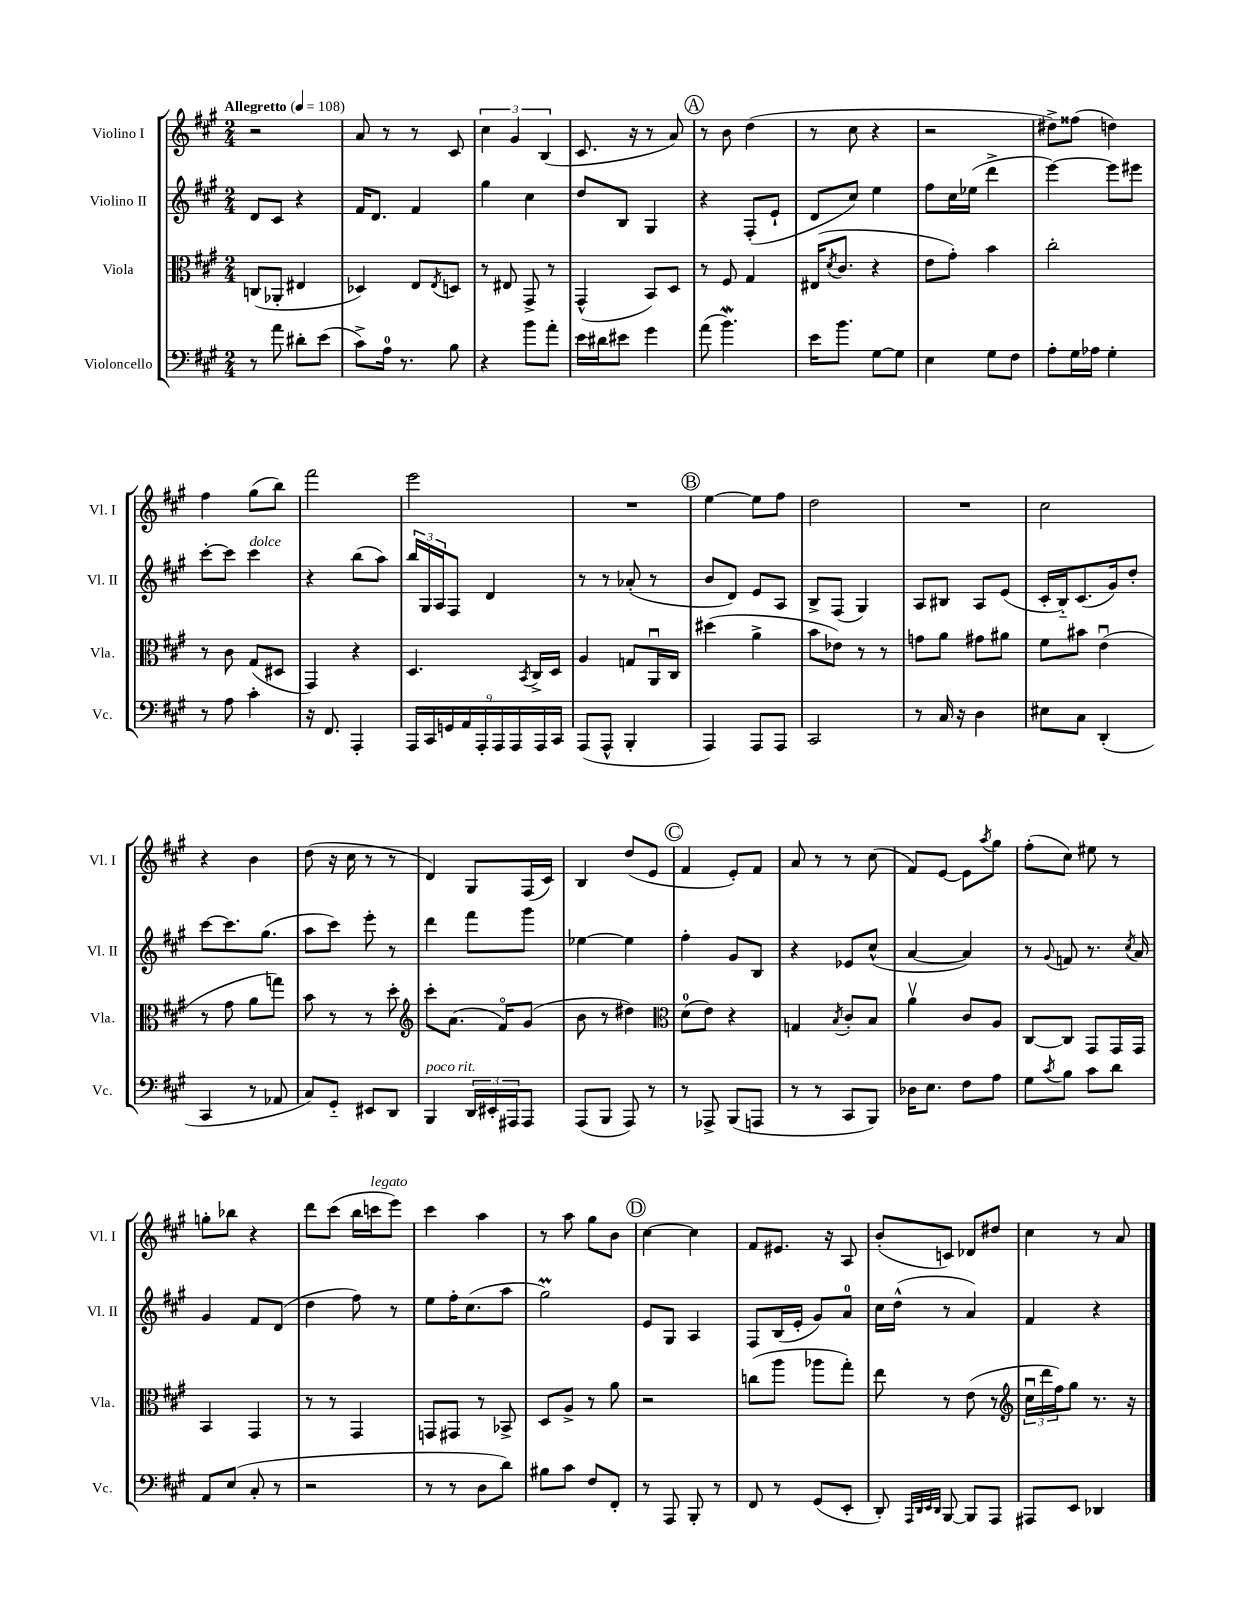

**kern	**kern	**kern	**kern
*staff4	*staff3	*staff2	*staff1
*clefF4	*clefC3	*clefG2	*clefG2
*k[f#c#g#]	*k[f#c#g#]	*k[f#c#g#]	*k[f#c#g#]
*M2/4	*M2/4	*M2/4	*M2/4
*MM108	*MM108	*MM108	*MM108
8r	(8C/L	8d/L	2r
8a\	8AA-'/J	8c#/J	.
8d#'\L	4E#/	4r	.
(8e\J	.	.	.
=	=	=	=
8c#^\L)	4D-/)	16f#/LK	8a/
.	.	8.d/J	.
16A\Jk	.	.	8r
8.r	.	.	.
.	8E/L	4f#/	8r
.	8qE/	.	.
8B\	8D/J	.	8c#/
=	=	=	=
4r	8r	4gg#\	6cc#\
.	8E#/	.	.
.	.	.	6g#/
8b\L	8GG#^/	4cc#\	.
.	.	.	(6B/
8a'\J	8r	.	.
=	=	=	=
16e\LL	(4GG#^^/	8dd/L	8.c#/
16d#\J	.	.	.
8e#\J	.	8B/J	.
.	.	.	16r
4g#\	8BB/L)	4G#/	8r
.	8D/J	.	8a/)
=	=	=	=
(8a\	8r	4r	8r
4.b\)	8F#/	.	8b\
.	4G#/	(8F#'/L	(4dd\
.	.	8e`/J	.
=	=	=	=
16e\LK	(16E#/LK	8d/L	8r
.	8qd/	.	.
8.b\J	8.c#/J	.	.
.	.	8cc#/J)	8cc#\
[8G#\L	4r	4ee\	4r
8G#\]J	.	.	.
=	=	=	=
4E\	8e\L	8ff#\L	2r
.	8g#'\J)	16cc#\L	.
.	.	(16ee-\JJ	.
8G#\L	4b\	4ddd^\	.
8F#\J	.	.	.
=	=	=	=
8A'\L	2cc#'\	[4eee\)	8dd#^\L)
16G#\L	.	.	(8ff##\J
16A-\JJ	.	.	.
4G#'\	.	8eee\]L	4dd\)
.	.	8eee#\J	.
=	=	=	=
8r	8r	[8ccc#'\L	4ff#\
8A\	8c#\	8ccc#\]J	.
4c#'\	(8G#/L	4ccc#\	(8gg#\L
.	8D#/J	.	8bb\J)
=	=	=	=
16r	4GG#/)	4r	2fff#\
8.FF#/	.	.	.
4AAA'/	4r	(8bb\L	.
.	.	8aa\J)	.
=	=	=	=
18AAA/LL	4.D/	24bb/LL	2eee\
.	.	24G#/	.
18CC#/	.	.	.
.	.	24A/J	.
18GG/	.	.	.
.	.	8F#/J	.
18AA/	.	.	.
18AAA'/	.	.	.
.	.	4d/	.
18AAA/	.	.	.
18AAA/	.	.	.
.	8qBB/	.	.
.	16C#^/LL	.	.
18AAA/	.	.	.
.	16D/JJ	.	.
18CC#/JJ	.	.	.
=	=	=	=
(8AAA/L	4A/	8r	2r
8AAA^^/J	.	8r	.
4BBB'/	8G/L	(8a-'/	.
.	16AAu/L	8r	.
.	16C#/JJ	.	.
=	=	=	=
4AAA/)	(4dd#\	8b/L	[4ee\
.	.	8d/J)	.
8AAA/L	4a^\	8e/L	8ee\]L
8AAA/J	.	8A/J	8ff#\J
=	=	=	=
2CC#/	8b\L	8B^/L	2dd\
.	8e-\J)	(8F#/J	.
.	8r	4G#/)	.
.	8r	.	.
=	=	=	=
8r	8g\L	8A/L	2r
16C#/	8a\J	8B#/J	.
16r	.	.	.
4D\	8g#\L	8A/L	.
.	8a#\J	(8e/J	.
=	=	=	=
8E#\L	8f#\L	16c#'/LL	2cc#\
.	.	16B'~/J)	.
8C#\J	8b#\J	(8.c#/	.
(4DD'/	(4eu\	.	.
.	.	16g#/k)	.
.	.	8dd'/J	.
=	=	=	=
4CC#/	8r	[8ccc#\L	4r
.	8g#\	8.ccc#\]	.
8r	8a\L	.	4b\
.	.	(8.gg#\J	.
8AA-/	8gg\J)	.	.
=	=	=	=
8C#/L)	8b\	8aa\L	(8dd\
8GG#'~/J	8r	8ccc#\J)	16r
.	.	.	16cc#\
8EE#/L	8r	8eee'\	8r
8DD/J	8dd'\	8r	8r
=	=	=	=
*	*clefG2	*	*
4BBB/	8ccc#'\L	4ddd\	4d/)
.	(8.a\J	.	.
24DD/LL	.	8fff#\L	8G#/L
24EE#'/	.	.	.
.	16f#o/LK)	.	.
24AAA#/J	.	.	.
8AAA#/J	(8g#/J	8ggg#\J	(16F#/L
.	.	.	16c#/JJ)
=	=	=	=
(8AAA/L	8b\	[4ee-\	4B/
8BBB/J	8r	.	.
8AAA/)	4dd#\)	4ee-\]	(8dd/L
8r	.	.	8e/J
=	=	=	=
*	*clefC3	*	*
8r	(8d\L	4ff#'\	4f#/
8AAA-^/	8e\J)	.	.
(8BBB/L	4r	8g#/L	8e'/L)
8AAA/J	.	8B/J	8f#/J
=	=	=	=
8r	4G/	4r	8a/
8r	.	.	8r
.	8qB/	.	.
8CC#/L	8c#'/L	8e-/L	8r
8BBB/J)	8B/J	(8cc#^^/J	(8cc#\
=	=	=	=
16D-\LK	4av\	[4a/	8f#/L)
8.E\J	.	.	.
.	.	.	[8e/J
8F#\L	8c#/L	4a/])	8e\]L
.	.	.	8qaa/
8A\J	8A/J	.	8gg#\J
=	=	=	=
8G#\L	[8C#/L	8r	(8ff#'\L
8qc#/	.	8qqg#/	.
8B\J	8C#/]J	8f/	8cc#\J)
8c#\L	8GG#/L	8.r	8ee#\
8d\J	16GG#/L	.	8r
.	.	8qcc#/	.
.	16GG#/JJ	16a/	.
=	=	=	=
8AA/L	4BB/	4g#/	8gg'\L
(8E/J	.	.	8bb-\J
8C#'/	4GG#/	8f#/L	4r
8r	.	(8d/J	.
=	=	=	=
2r	8r	4dd\	8ddd\L
.	8r	.	(8ccc#\J
.	4GG#/	8ff#\)	16bb\LL
.	.	.	16ccc\J
.	.	8r	8eee\J)
=	=	=	=
8r	8GG/L	8ee\L	4ccc#\
8r	8GG#/J	16ff#'\K	.
.	.	(8.cc#\	.
8D\L	8r	.	4aa\
8d\J)	8BB-^/	8aa\J	.
=	=	=	=
8B#\L	8D/L	2gg#\)	8r
8c#\J	8A^/J	.	8aa\
8F#/L	8r	.	8gg#\L
8FF#'/J	8a\	.	8b\J
=	=	=	=
8r	2r	8e/L	[4cc#\
8AAA/	.	8G#/J	.
8BBB'/	.	4A/	4cc#\]
8r	.	.	.
=	=	=	=
8FF#/	(8cc\L	8F#/L	8f#/L
8r	8aa\J	(16B/L	8.e#/J
.	.	16e'/JJ	.
(8GG#/L	8aa-\L	8g#/L)	.
.	.	.	16r
8EE'/J	8gg#'\J)	8a/J	8A/
=	=	=	=
8DD'/)	8ee\	16cc#\LL	(8b'/L
.	.	(16dd^^\JJ	.
32qqAAA/LLL	.	.	.
32qqDD/	.	.	.
32qqEE/	.	.	.
32qqDD/JJJ	.	.	.
[8BBB/	8r	8r	8c/J)
8BBB/]L	(8e\	4a/)	8d-/L
8AAA/J	8r	.	8dd#/J
=	=	=	=
*	*clefG2	*	*
8AAA#/L	24cc#u\LL	4f#/	4cc#\
.	24ddd\	.	.
.	24ff#\J)	.	.
8EE/J	8gg#\J	.	.
4DD-/	8.r	4r	8r
.	.	.	8a/
.	16r	.	.
==	==	==	==
*-	*-	*-	*-
